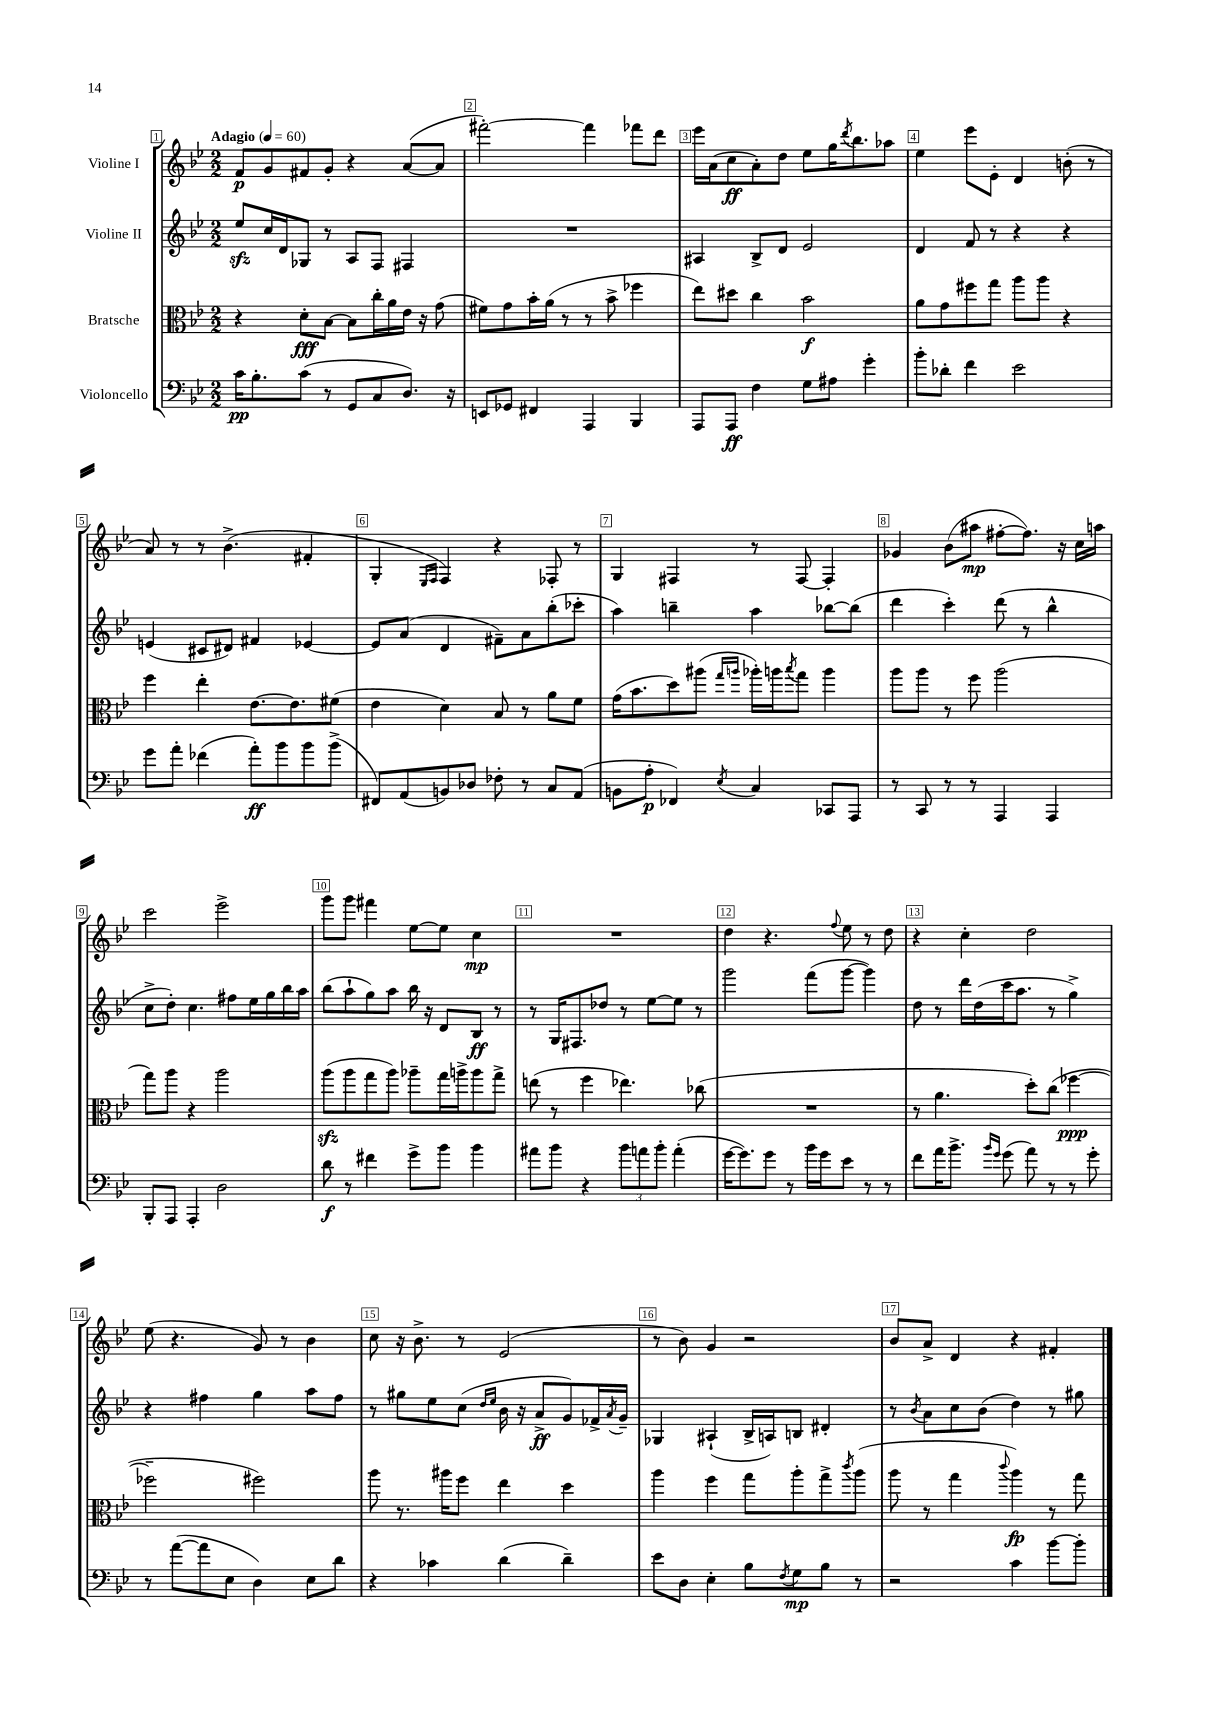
<<
\new StaffGroup <<
\new Staff = "s0" \with { instrumentName = "Violine I" } {
    \clef treble \key bes \major \numericTimeSignature \time 2/2 \tempo "Adagio" 4 = 60
    f'8\p g'8 fis'8 g'8-. r4 a'8~( a'8 |
    fis'''2~-.) fis'''4 fes'''8 d'''8 |
    ees'''16 a'16( c''8\ff a'8-.) d''8 ees''8 g''16 \acciaccatura { d'''8 } bes''8. aes''8 |
    ees''4 ees'''8 ees'8-. d'4 b'8-.( r8 |
    a'8) r8 r8 bes'4.->( fis'4-. |
    g4-. \grace { ees16 f16 } f4) r4 fes8-. r8 |
    g4 fis4 r8 fis8~ fis4-. |
    ges'4 bes'8( ais''8\mp fis''8~-. fis''8.) r16 c''16 a''16 |
    c'''2 ees'''2-> |
    g'''8 g'''8 fis'''4 ees''8~ ees''8 c''4\mp |
    R1 |
    d''4 r4. \appoggiatura { f''8 } ees''8 r8 d''8 |
    r4 c''4-. d''2 |
    ees''8( r4. g'8) r8 bes'4 |
    c''8 r16 bes'8.-> r8 ees'2( |
    r8 bes'8) g'4 r2 |
    bes'8 a'8-> d'4 r4 fis'4-. \bar "|." |
}
\new Staff = "s1" \with { instrumentName = "Violine II" } {
    \clef treble \key bes \major \numericTimeSignature \time 2/2
    ees''8\sfz c''16 d'16 ges8 r8 a8 f8 fis4 |
    R1 |
    ais4 bes8-> d'8 ees'2 |
    d'4 f'8 r8 r4 r4 |
    e'4( cis'8 dis'8) fis'4 ees'4~ |
    ees'8 a'8( d'4 fis'8--) a'8 bes''8-.( ces'''8-. |
    a''4) b''4-- a''4 bes''8~ bes''8( |
    d'''4 c'''4-.) d'''8( r8 bes''4-^ |
    c''8-> d''8-.) c''4. fis''8 ees''16 g''16 bes''16 a''16 |
    bes''8( a''8-! g''8) a''8 bes''16 r16 d'8 bes8\ff r8 |
    r8 g16 fis8. des''8 r8 ees''8~ ees''8 r8 |
    g'''2 f'''8( g'''8~ g'''4) |
    d''8 r8 d'''16 d''16( c'''16 a''8. r8 g''4->) |
    r4 fis''4 g''4 a''8 fis''8 |
    r8 gis''8 ees''8 c''8( \grace { d''16 ees''16 } bes'16 r16 a'8->\ff g'8) fes'16-> \acciaccatura { a'8 } g'16-- |
    ges4 ais4-!( bes16-> a16) b8 dis'4-. |
    r8 \acciaccatura { bes'8 } a'8 c''8 bes'8( d''4) r8 gis''8 \bar "|." |
}
\new Staff = "s2" \with { instrumentName = "Bratsche" } {
    \clef alto \key bes \major \numericTimeSignature \time 2/2
    r4 d'8-.\fff bes8~ bes8 c''16-. a'16 ees'16 r16 g'8( |
    fis'8) g'8 bes'16-. a'16( r8 r8 bes'8-> fes''4 |
    ees''8) dis''8 c''4 bes'2\f |
    a'8 g'8 fis''8 g''8 a''8 a''8 r4 |
    f''4 ees''4-. ees'8.~ ees'8. fis'8( |
    ees'4 d'4) bes8 r8 a'8 f'8 |
    g'16( bes'8. d''8) ais''8( \grace { g''16 a''16 } aes''16-.) a''16 \acciaccatura { bes''8 } g''8 a''4 |
    a''8 a''8 r8 f''8 a''2( |
    g''8) a''8 r4 a''2 |
    a''8\sfz( a''8 g''8 a''8) aes''8-- g''16 a''16-> a''8 g''8-> |
    e''8( r8 f''4 ees''4.) ces''8( |
    R1 |
    r8 a'4. d''8-.) c''8( fes''4~\ppp |
    fes''2-- fis''2) |
    a''8 r8. ais''16 f''8 ees''4 d''4 |
    a''4 f''4 g''8 a''8-. g''8-> \acciaccatura { c'''8 } a''8( |
    a''8 r8 g''4 \appoggiatura { c'''8 } a''4\fp) r8 g''8 \bar "|." |
}
\new Staff = "s3" \with { instrumentName = "Violoncello" } {
    \clef bass \key bes \major \numericTimeSignature \time 2/2
    c'16\pp bes8.-. c'8( r8 g,8 c8 d8.) r16 |
    e,8 ges,8 fis,4 a,,4 bes,,4 |
    a,,8 a,,8\ff f4 g8 ais8 g'4-. |
    bes'8-. des'8-. f'4 ees'2 |
    g'8 a'8-. fes'4( a'8-.\ff) bes'8 bes'8 bes'8->( |
    fis,8) a,8( b,8) des8 fes8-. r8 c8 a,8( |
    b,8 a8-.\p fes,4) \acciaccatura { ees8 } c4 ces,8 a,,8 |
    r8 c,8 r8 r8 a,,4 a,,4 |
    bes,,8-. a,,8 a,,4-. d2 |
    d'8\f r8 fis'4 g'8-> bes'8 bes'4 |
    ais'8 bes'8 r4 \tuplet 3/2 { bes'8 a'8 bes'8-. } a'4-.( |
    g'16~ g'8.) g'8 r8 bes'16 g'16 ees'8 r8 r8 |
    f'8 a'16 bes'8.-> \grace { bes'16 g'16 } g'8( a'8) r8 r8 g'8-. |
    r8 a'8~( a'8 ees8 d4) ees8 d'8 |
    r4 ces'4 d'4( d'4--) |
    ees'8 d8 ees4-. bes8 \acciaccatura { f8 } g8\mp bes8 r8 |
    r2 c'4 bes'8~ bes'8-. \bar "|." |
}
>>
>>
\layout { \context { \Score \override BarNumber.break-visibility = ##(#f #t #t) barNumberVisibility = #all-bar-numbers-visible \override BarNumber.stencil = #(make-stencil-boxer 0.1 0.3 ly:text-interface::print) } }
